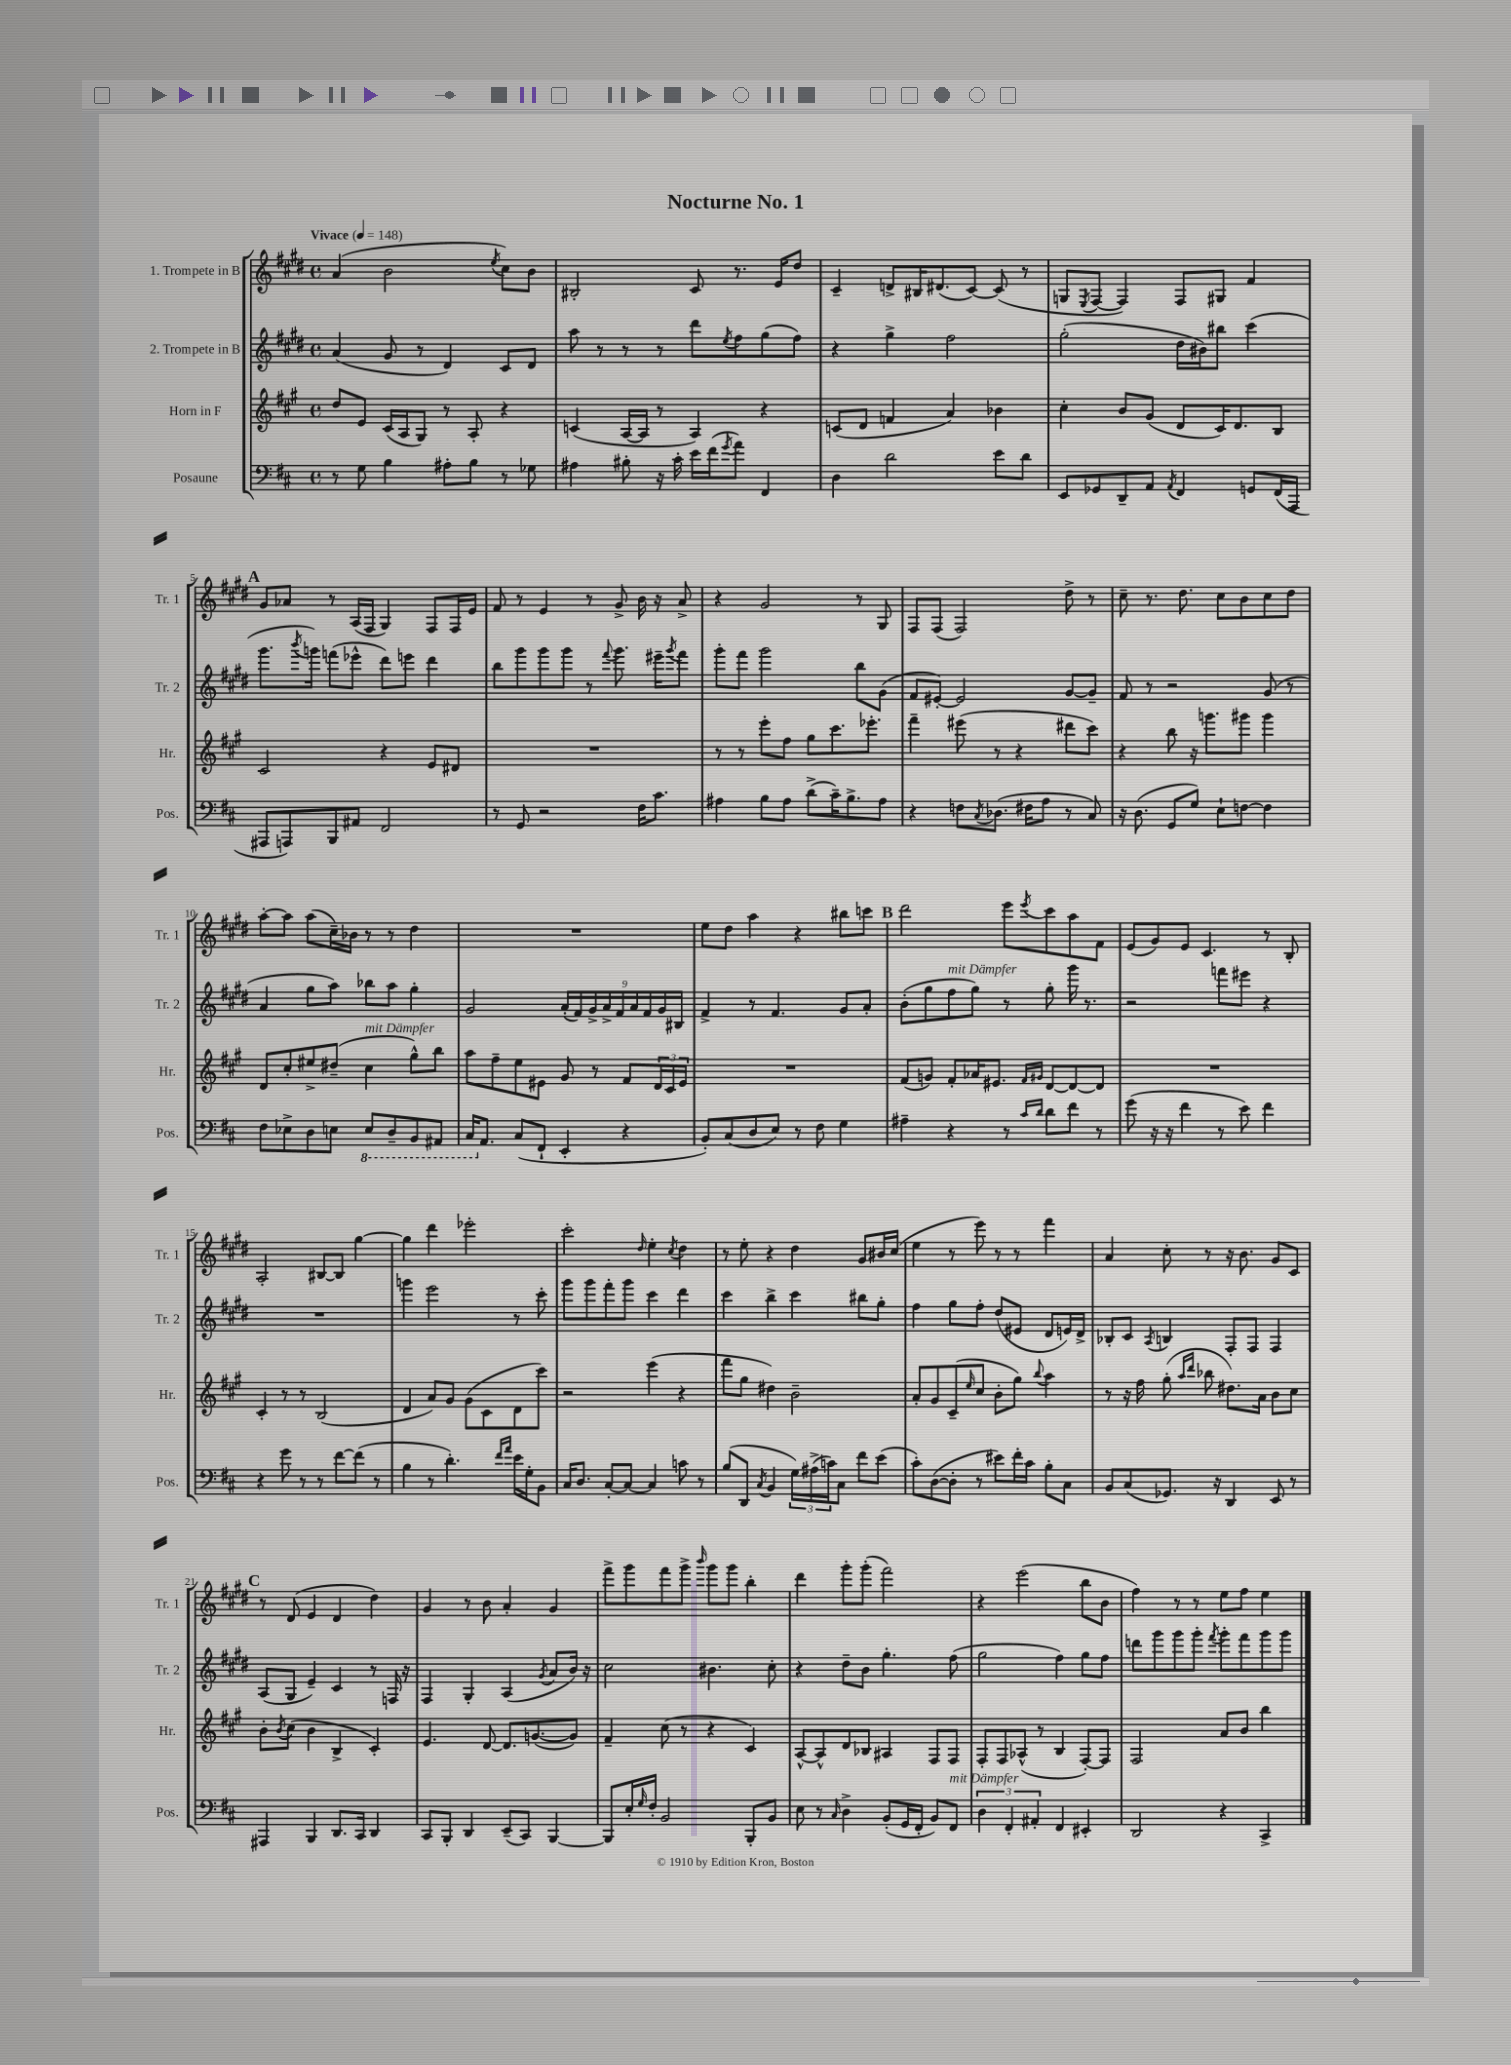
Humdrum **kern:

**kern	**kern	**kern	**kern
*staff4	*staff3	*staff2	*staff1
*clefF4	*clefG2	*clefG2	*clefG2
*k[f#c#]	*k[f#c#g#]	*k[f#c#g#d#]	*k[f#c#g#d#]
*M4/4	*M4/4	*M4/4	*M4/4
*met(c)	*met(c)	*met(c)	*met(c)
*MM148	*MM148	*MM148	*MM148
8r	8dd/L	(4a/	(4a/
8G\	8e/J	.	.
4B\	(16c#/LL	8g#/	2b\
.	16A/J	.	.
.	8G#/J)	8r	.
8A#'\L	8r	4d#/)	.
8B\J	8A'/	.	.
.	.	.	8qee/
8r	4r	8c#/L	8cc#\L)
8G-\	.	8d#/J	8b\J
=	=	=	=
4A#\	(4c/	8aa\	2B#'/
.	.	8r	.
8B#'\	[16A/LL	8r	.
.	16A/]JJ	.	.
16r	8r	8r	.
16c#'\	.	.	.
16e\LL	4A/)	8ddd#\L	8c#/
(16f#\J	.	.	.
8qg/	.	8qee/	.
8a\J)	.	8ff#\	8.r
4FF#/	4r	(8gg#\	.
.	.	.	16e/LK
.	.	8ff#\J)	8dd#/J
=	=	=	=
4D\	(8c/L	4r	4c#~/
.	8d/J	.	.
2d\	4f/	4gg#^\	8d^/L
.	.	.	16B#/K
.	.	.	(8.d#/
.	4a/)	2ff#\	.
.	.	.	[8c#/J)
8e\L	4b-\	.	(8c#/]
8d\J	.	.	8r
=	=	=	=
8EE/L	4cc#'\	(2gg#'\	8G/L
.	.	.	8qE/
8GG-/	.	.	[8F#/J
8DD~/	8b/L	.	4F#/])
8AA/J	(8g#/J	.	.
8qAA/	.	.	.
4FF#/	8d/L	16dd#\LL	8F#/L
.	.	16b#\J)	.
.	16c#/K)	8bb#\J	8G#/J
.	8.d/	.	.
8GG/L	.	(4ccc#\	4f#/
(16FF#/L	8B/J	.	.
16AAA/JJ	.	.	.
=	=	=	=
8AAA#/L	2c#/	8.ggg#\L	8g#/L
8AAA/)	.	.	8a-/J
.	.	8qbbb/	.
.	.	16ggg\Jk)	.
8BBB/	.	(8fff\L	8r
8AA#/J	.	8eee-^^\J	(16A/LL
.	.	.	16F#/JJ
2FF#/	4r	8ddd#\L)	4G#/)
.	.	8eee\J	.
.	8e/L	4ddd#\	8F#/L
.	8d#/J	.	16F#/L
.	.	.	16e/JJ
=	=	=	=
8r	1r	8bb\L	8f#/
8GG/	.	8ggg#\	8r
2r	.	8ggg#\	4e/
.	.	8ggg#\J	.
.	.	8r	8r
.	.	8qqfff#/	.
.	.	8.ggg#\	8g#^/
16F#\LK	.	.	16b\
8.c#\J	.	16eee#~\LK	16r
.	.	8qggg#/	.
.	.	8fff#\J	8a^/
=	=	=	=
4A#\	8r	8ggg#'\L	4r
.	8r	8fff#\J	.
8B\L	8eee'\L	2ggg#\	2g#/
8A#\J	8ff#\J	.	.
(8d^\L	8gg#\L	.	.
16c#~\K)	8.ccc#\	.	.
8.B^\	.	.	.
.	.	8bb\L	8r
.	8.eee-'\J	.	.
8A#\J	.	(8g#\J	8G#/
=	=	=	=
4r	4fff#~\	8f#/L	8F#/L
.	.	[8e#'/J)	(8F#/J
8F\L	(8eee#\	2e#/]	2F#/)
8qC#/	.	.	.
(8.D-\J	8r	.	.
.	4r	.	.
16F#\LK	.	.	.
8A\J	.	.	.
8r	8ddd#\L	[8g#/L	8dd#^\
8C#/)	8ccc#\J)	8g#~/]J	8r
=	=	=	=
16r	4r	8f#/	8cc#~\
(8.D\	.	.	.
.	.	8r	8.r
8GG/L	8bb\	2r	.
.	.	.	8.dd#\
8G/J)	16r	.	.
.	8.ggg\L	.	.
8E`\L	.	.	8cc#\L
[8F\J	8ggg#\J	.	8b\
4F\]	4ggg#\	(8g#/	8cc#\
.	.	8r	8dd#\J
=	=	=	=
8F#\L	8d/L	4a/	[8aa'\L
8E-^\	8cc#'/	.	8aa\]J
8D\	8ee#^/	8gg#\L	(8aa\L
8E\J	(8dd#~/J	8aa\J)	16cc#~\L)
.	.	.	16b-\JJ
8EE/L	4cc#\	8bb-\L	8r
8DD~/	.	8aa\J	8r
8BBB/	8gg#^^\L)	4gg#'\	4dd#\
8AAA#/J	8bb\J	.	.
=	=	=	=
16CC#/LK	8aa\L	2g#/	1r
8.AA/J	.	.	.
.	8ff#~\	.	.
(8C#/L	8ee\	.	.
8FF#`/J	8e#\J	.	.
4EE'/	8g#/	(18a'/LL	.
.	.	18f#/)	.
.	.	18g#^/	.
.	8r	.	.
.	.	18a^/	.
.	.	18f#/	.
4r	8f#/L	.	.
.	.	18a/	.
.	.	18f#/	.
.	24d/L	.	.
.	.	18g#/	.
.	24c#/	.	.
.	.	18B#/JJ	.
.	24e#/JJ	.	.
=	=	=	=
8BB'/L)	1r	4f#^/	8ee\L
(8C#/	.	.	8dd#\J
8D/	.	8r	4aa\
8E/J)	.	4.f#/	.
8r	.	.	4r
8F#\	.	.	.
4G\	.	8g#/L	8bb#\L
.	.	8a'/J	8ccc\J
=	=	=	=
4A#~\	(8f#/L	(8b'\L	2ddd#\
.	8g/J)	8gg#\	.
4r	8f#'/L	8ff#\	.
.	16a-/K	8gg#\J)	.
.	8.e#/J	.	.
8r	.	8r	8eee\L
16qqc#/LL	16qqf#/LL	.	.
16qqd/JJ	16qqg#/JJ	.	8qeee/
8d\L	[8d/L	8gg#'\	8ccc#\
8f#\J	8d/_	16ggg#\	8aa\
.	.	8.r	.
8r	8d/]J	.	8f#\J
=	=	=	=
(8g\	1r	2r	(8e/L
16r	.	.	8g#/)
16r	.	.	.
4f#\	.	.	8e/J
.	.	.	4.c#/
8r	.	8fff\L	.
8e\)	.	8eee#\J	.
4f#\	.	4r	8r
.	.	.	8B'/
=	=	=	=
4r	4c#'/	1r	2A'/
8g\	8r	.	.
8r	8r	.	.
8r	(2B/	.	[8B#/L
[8f#\L	.	.	8B#/]J
(8f#\]J	.	.	[4gg#\
8r	.	.	.
=	=	=	=
4B\	4d/	4ggg\	4gg#\]
8r	8a/L)	2eee\	4ddd#\
4.d'\)	8g#/J	.	.
.	(8g#\L	.	2eee-'\
.	8c#\	.	.
16qqf#/LL	.	.	.
16qqa/JJ	.	.	.
16e\LL	8d\	8r	.
16G'\J	.	.	.
8BB\J	8ccc#\J)	8ccc#'\	.
=	=	=	=
16C#/LK	2r	8ggg#\L	2ccc#'\
8.D/J	.	.	.
.	.	8ggg#\	.
[8C#'/L	.	8fff#'\	.
8C#/_J	.	8ggg#\J	.
.	.	.	16qqdd#/
4C#/]	(4eee\	4ccc#\	4ee'\
.	.	.	8qcc#/
8c\	4r	4ddd#\	4dd#\
8r	.	.	.
=	=	=	=
(8B/L	8fff#\L	4ccc#\	8r
8DD/J	8gg#\J	.	8ee'\
8qC#/	.	.	.
4BB/	4dd#\)	4bb^\	4r
24G\LL)	2b~\	4ccc#\	4dd#\
(24A#^\	.	.	.
24c\J)	.	.	.
8C#\J	.	.	.
8f#\L	.	8bb#\L	8g#/L
(8e\J	.	8gg#'\J	16b#/L
.	.	.	(16cc#/JJ
=	=	=	=
8c#'\L)	8a'/L	4ff#\	4ee\
([8D\	8g#/	.	.
8D'\]J	(8c#~/	8gg#\L	8r
.	16qqee/	.	.
8r	8cc#/J	8ff#'\J	8eee\)
8e#\L)	8b'\L	(8dd#/L	8r
16f#'\L	8gg#\J)	8e#/J	8r
16c#\JJ	.	.	.
.	8qqbb/	.	.
8B'\L	4aa\	8d#/L	4fff#\
8C#\J	.	16e/L)	.
.	.	16d#^/JJ	.
=	=	=	=
8BB/L	8r	8B-'/L	4a/
(8C#/	16r	8c#/J	.
.	16ff#\	.	.
.	.	8qA/	.
8.GG-/J)	(8gg#'\	4B/	8cc#'\
.	16qqaa/LL	.	.
.	16qqddd/JJ	.	.
.	8bb-\	.	8r
16r	.	.	.
4DD/	8.dd#\L)	8F#'/L	16r
.	.	.	8.b\
.	.	8F#/J	.
.	16a\Jk	.	.
8EE/	8b\L	4F#/	8g#/L
8r	8cc#\J	.	8c#/J
=	=	=	=
4AAA#/	8b'\L	(8A/L	8r
.	8qb/	.	.
.	(8cc#\J	8G#/J	(8d#/
4BBB/	4b\	4e~/)	4e/
8.DD/L	4B^/	4c#/	4d#/
16CC#/Jk	.	.	.
4DD/	4c#'/)	8r	4dd#\)
.	.	16F/	.
.	.	16r	.
=	=	=	=
8CC#/L	4.e/	4F#/	4g#/
8BBB'/J	.	.	.
4DD/	.	4G#'/	8r
.	[8d/	.	8b\
(8EE~/L	8.d/]L	(4A/	4a'/
8CC#/J)	.	.	.
.	([8.g/	.	.
.	.	8qg#/	.
[4BBB/	.	8a/L	4g#/
.	8g/]J)	16b/Jk)	.
.	.	16r	.
=	=	=	=
8BBB/]L	4f#~/	2cc#\	8fff#^\L
16E'/L	.	.	8ggg#\
16qqG/	.	.	.
16F#'/JJ	.	.	.
2BB/	(8cc#\	.	8fff#\
.	8r	.	8ggg#^\J
.	.	.	16qqbbb/
.	4r	4.b#\	8ggg#\L
.	.	.	8ggg#\J
8BBB'/L	4c#/)	.	4bb'\
8BB/J	.	8cc#'\	.
=	=	=	=
8E\	[8A^^/L	4r	4ddd#\
8r	8A^^/]	.	.
16qqC#/	.	.	.
4D^\	8d/	8dd#~\L	8ggg#'\L
.	8B-/J	8b\J	(8ggg#'\J
(8BB'/L	4A#/	4.gg#'\	2fff#\)
16GG/L	.	.	.
16FF#'/JJ	.	.	.
8BB/L)	8F#/L	.	.
8FF#/J	8F#/J	(8ff#\	.
=	=	=	=
6D\	8F#'/L	2gg#\	4r
.	8F#/	.	.
6FF#'/	.	.	.
.	(8A-^^/J	.	(2eee\
6AA#'/	.	.	.
.	8r	.	.
4FF#/	4B/	4ff#\)	.
4EE#'/	[8F#'/L)	8gg#\L	8bb\L
.	8F#/]J	8ff#\J	8b\J
=	=	=	=
2DD/	2F#/	8ddd\L	4ff#\)
.	.	8ggg#\	.
.	.	8ggg#\	8r
.	.	8ggg#'\J	8r
.	.	8qfff#/	.
4r	8a/L	8ggg#'\L	8ee\L
.	8b/J	8fff#\	8ff#\J
4CC#^/	4bb\	8ggg#\	4ee\
.	.	8ggg#\J	.
==	==	==	==
*-	*-	*-	*-
